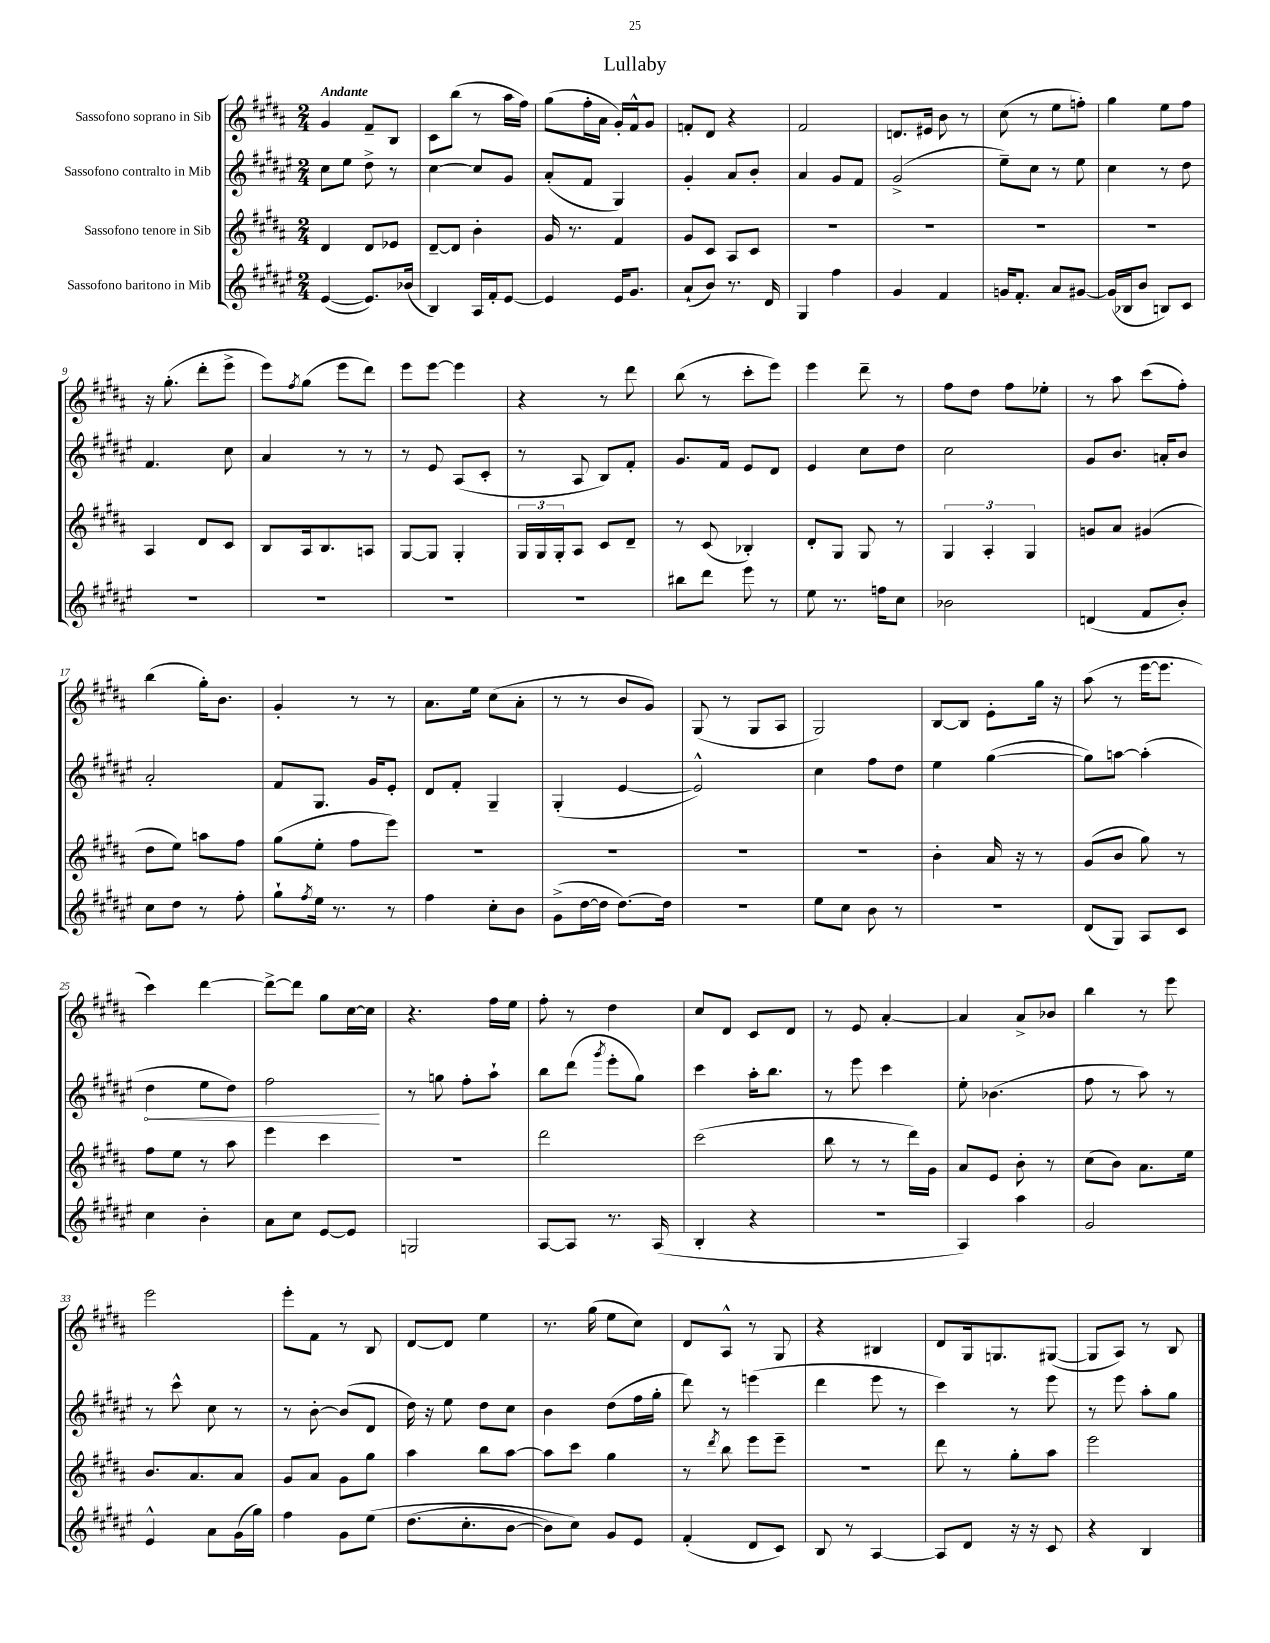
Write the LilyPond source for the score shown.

\header { title = "Lullaby" }
<<
\new StaffGroup <<
\new Staff = "s0" \with { instrumentName = "Sassofono soprano in Sib" } {
    \clef treble \key b \major \numericTimeSignature \time 2/4 \tempo "Andante"
    gis'4 fis'8-- b8 |
    cis'8 b''8( r8 ais''16 fis''16) |
    gis''8( fis''16-. ais'16 gis'16-.) fis'16-^ gis'8 |
    f'8-. dis'8 r4 |
    fis'2 |
    d'8. eis'16 b'8 r8 |
    cis''8( r8 e''8 f''8-.) |
    gis''4 e''8 fis''8 |
    r16 gis''8.-.( dis'''8-. e'''8-> |
    e'''8) \acciaccatura { fis''8 } gis''8( e'''8 dis'''8) |
    e'''8 e'''8~ e'''4 |
    r4 r8 dis'''8 |
    b''8( r8 cis'''8-. e'''8) |
    e'''4 dis'''8-- r8 |
    fis''8 dis''8 fis''8 ees''8-. |
    r8 ais''8 cis'''8( fis''8-.) |
    b''4( gis''16-.) b'8. |
    gis'4-. r8 r8 |
    ais'8. e''16 cis''8( ais'8-. |
    r8 r8 b'8 gis'8) |
    gis8( r8 gis8 ais8 |
    gis2) |
    b8~ b8 e'8-. gis''16 r16 |
    ais''8( r8 e'''16~ e'''8. |
    cis'''4) dis'''4~ |
    dis'''8~-> dis'''8 gis''8 cis''16~ cis''16 |
    r4. fis''16 e''16 |
    fis''8-. r8 dis''4 |
    cis''8 dis'8 cis'8 dis'8 |
    r8 e'8 ais'4~-. |
    ais'4 ais'8-> bes'8 |
    b''4 r8 e'''8 |
    e'''2 |
    e'''8-. fis'8 r8 b8 |
    dis'8~ dis'8 e''4 |
    r8. gis''16( e''8 cis''8) |
    dis'8 ais8-^ r8 gis8 |
    r4 bis4 |
    dis'8 gis16 g8. gis8~( |
    gis8 ais8) r8 b8 \bar "|." |
}
\new Staff = "s1" \with { instrumentName = "Sassofono contralto in Mib" } {
    \clef treble \key fis \major \numericTimeSignature \time 2/4
    cis''8 eis''8 dis''8-> r8 |
    cis''4~ cis''8 gis'8 |
    ais'8-.( fis'8 gis4) |
    gis'4-. ais'8 b'8-. |
    ais'4 gis'8 fis'8 |
    gis'2->( |
    eis''8--) cis''8 r8 eis''8 |
    cis''4 r8 dis''8 |
    fis'4. cis''8 |
    ais'4 r8 r8 |
    r8 eis'8 ais8( cis'8-. |
    r8 ais8 b8) fis'8-. |
    gis'8. fis'16 eis'8 dis'8 |
    eis'4 cis''8 dis''8 |
    cis''2 |
    gis'8 b'8. a'16-. b'8 |
    ais'2-. |
    fis'8 gis8. gis'16 eis'8-. |
    dis'8 fis'8-. gis4-- |
    gis4-.( eis'4~ |
    eis'2-^) |
    cis''4 fis''8 dis''8 |
    eis''4 gis''4~( |
    gis''8) a''8~ a''4-.( |
    \once \override Hairpin.circled-tip = ##t dis''4\< eis''8 dis''8) |
    fis''2\! |
    r8 g''8 fis''8-. ais''8-! |
    b''8 dis'''8( \acciaccatura { gis'''8 } eis'''8-. gis''8) |
    cis'''4 ais''16-. b''8. |
    r8 eis'''8 cis'''4 |
    eis''8-. bes'4.( |
    fis''8 r8 ais''8) r8 |
    r8 cis'''8-^ cis''8 r8 |
    r8 b'8~-. b'8( dis'8 |
    dis''16) r16 eis''8 dis''8 cis''8 |
    b'4 dis''8( fis''16 gis''16-. |
    dis'''8) r8 e'''4( |
    dis'''4 eis'''8 r8 |
    cis'''4) r8 eis'''8 |
    r8 eis'''8 ais''8-. gis''8 \bar "|." |
}
\new Staff = "s2" \with { instrumentName = "Sassofono tenore in Sib" } {
    \clef treble \key b \major \numericTimeSignature \time 2/4
    dis'4 dis'8 ees'8 |
    dis'8~-- dis'8 b'4-. |
    gis'16 r8. fis'4 |
    gis'8 cis'8 ais8 cis'8 |
    R2 |
    R2 |
    R2 |
    R2 |
    ais4 dis'8 cis'8 |
    b8 ais16 b8. a8 |
    gis8~ gis8 gis4-. |
    \tuplet 3/2 { gis16 gis16 gis16-. } ais8 cis'8 dis'8-- |
    r8 cis'8( bes4-.) |
    dis'8-. gis8 gis8 r8 |
    \tuplet 3/2 { gis4 ais4-. gis4 } |
    g'8 ais'8 gis'4( |
    dis''8 e''8) a''8 fis''8 |
    gis''8( e''8-. fis''8 e'''8) |
    R2 |
    R2 |
    R2 |
    R2 |
    b'4-. ais'16 r16 r8 |
    gis'8( b'8 gis''8) r8 |
    fis''8 e''8 r8 ais''8 |
    e'''4 cis'''4 |
    R2 |
    dis'''2 |
    cis'''2( |
    b''8 r8 r8 dis'''16) gis'16 |
    ais'8 e'8 b'8-. r8 |
    cis''8( b'8) ais'8. e''16 |
    b'8. ais'8. ais'8 |
    gis'8 ais'8 gis'8 gis''8 |
    ais''4 b''8 ais''8~ |
    ais''8 cis'''8 gis''4 |
    r8 \acciaccatura { dis'''8 } b''8 e'''8 e'''8-- |
    r2 |
    dis'''8 r8 gis''8-. ais''8 |
    e'''2 \bar "|." |
}
\new Staff = "s3" \with { instrumentName = "Sassofono baritono in Mib" } {
    \clef treble \key fis \major \numericTimeSignature \time 2/4
    eis'4~( eis'8.) bes'16( |
    b4) ais16 fis'16-. eis'8~ |
    eis'4 eis'16 gis'8. |
    ais'8-!( b'8) r8. dis'16 |
    gis4 fis''4 |
    gis'4 fis'4 |
    g'16 fis'8.-. ais'8 gis'8~ |
    gis'16( bes16 b'8 b8) cis'8 |
    R2 |
    R2 |
    R2 |
    R2 |
    bis''8 dis'''8 eis'''8 r8 |
    eis''8 r8. f''16 cis''8 |
    bes'2 |
    d'4( fis'8 b'8-.) |
    cis''8 dis''8 r8 fis''8-. |
    gis''8-! \acciaccatura { fis''8 } eis''16 r8. r8 |
    fis''4 cis''8-. b'8 |
    gis'8->( dis''16~ dis''16 dis''8.~) dis''16 |
    R2 |
    eis''8 cis''8 b'8 r8 |
    r2 |
    dis'8( gis8) ais8 cis'8 |
    cis''4 b'4-. |
    ais'8 cis''8 eis'8~ eis'8 |
    g2 |
    ais8~ ais8 r8. ais16( |
    b4-. r4 |
    R2 |
    ais4) ais''4 |
    gis'2 |
    eis'4-^ ais'8 gis'16( gis''16) |
    fis''4 gis'8 eis''8\( |
    dis''8.( cis''8.-. b'8~ |
    b'8) cis''8\) gis'8 eis'8 |
    fis'4-.( dis'8 cis'8) |
    b8 r8 ais4~ |
    ais8 dis'8 r16 r16 cis'8 |
    r4 b4 \bar "|." |
}
>>
>>
